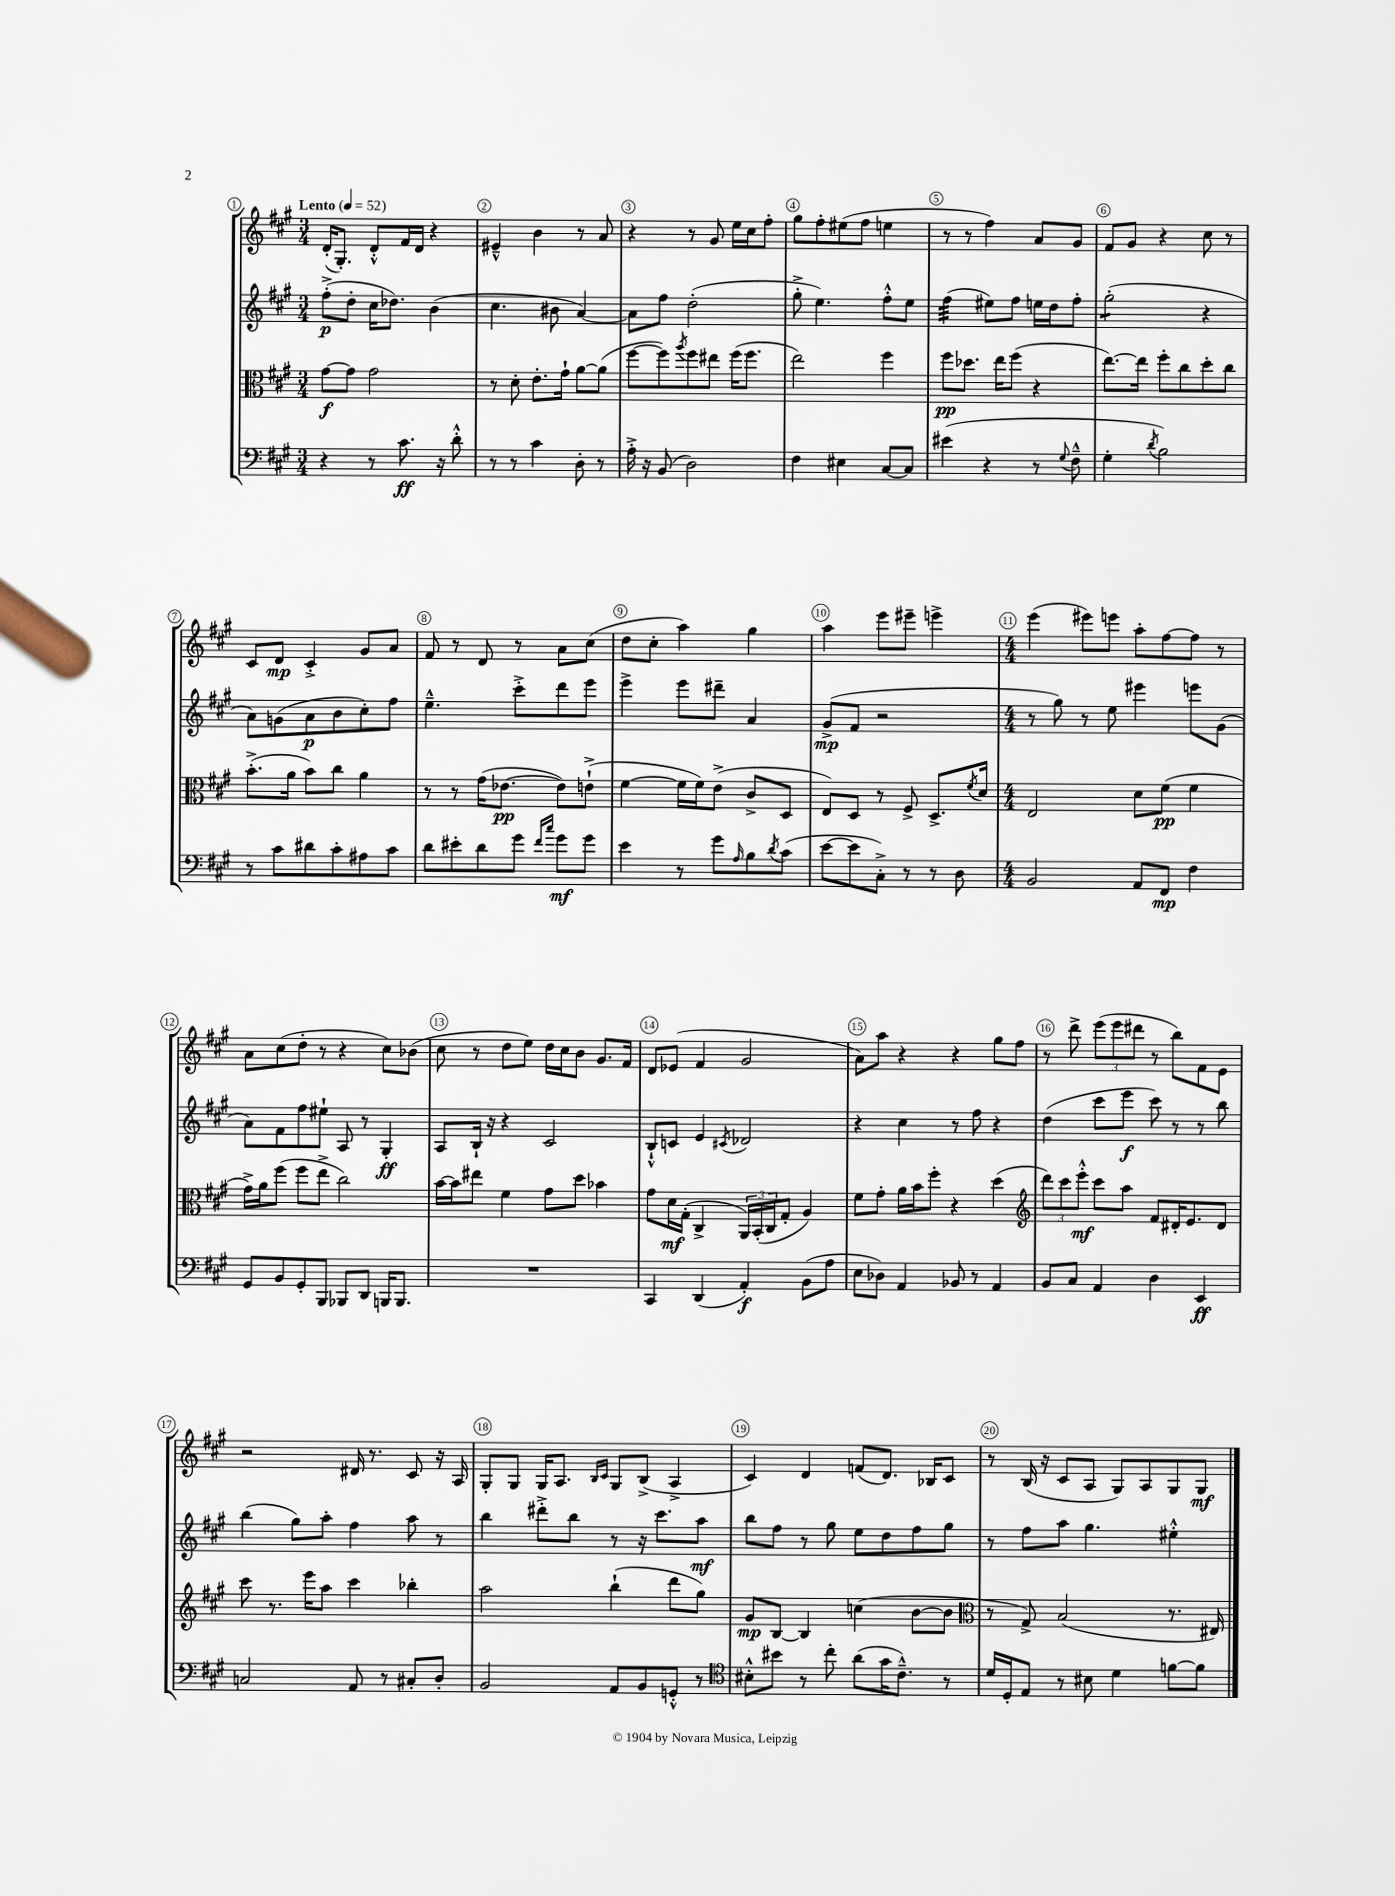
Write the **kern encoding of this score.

**kern	**kern	**kern	**kern
*staff4	*staff3	*staff2	*staff1
*clefF4	*clefC3	*clefG2	*clefG2
*k[f#c#g#]	*k[f#c#g#]	*k[f#c#g#]	*k[f#c#g#]
*M3/4	*M3/4	*M3/4	*M3/4
*MM52	*MM52	*MM52	*MM52
4r	[8g#\L	(8ff#'^\L	(16d'/LK
.	.	.	8.G#'/J)
.	8g#\]J	8dd'\J	.
8r	2g#\	16cc#\LK	8d'^^/L
.	.	8.dd-\J)	.
8.c#\	.	.	16f#/L
.	.	.	16d/JJ
.	.	(4b\	4r
16r	.	.	.
8d'^^\	.	.	.
=	=	=	=
8r	8r	4.cc#\	4e#~^^/
8r	8d'\	.	.
4c#\	8.e'\L	.	4b\
.	.	8b#\	.
.	16g#`\Jk	.	.
8D'\	[8a\L	[4a/)	8r
8r	(8a\]J	.	8a/
=	=	=	=
16A'^\	[8ff#\L	8a\]L	4r
16r	.	.	.
(8BB/	8ff#\])	8ff#\J	.
.	8qaa/	.	.
2D\)	8ff#\	(2dd'\	8r
.	8ee#\J	.	8g#/
.	(16ff#\LK	.	16ee\LL
.	8.ff#\J	.	16cc#\J
.	.	.	8ff#'\J
=	=	=	=
4F#\	2ee\)	8gg#'^\	8gg#\L
.	.	4.ee\)	8ff#'\
4E#\	.	.	(8ee#\
.	.	.	8ff#\J
[8C#/L	4ff#\	8ff#'^^\L	4ee\
8C#/]J	.	8ee\J	.
=	=	=	=
(4e#\	8ff#\L	(4ff#\	8r
.	8.dd-\J	.	8r
4r	.	8ee#\L)	4ff#\)
.	16ee\LK	.	.
.	(8ff#\J	8ff#\J	.
8r	4r	16ee\LL	8a/L
.	.	16dd\J	.
8qqG#/	.	.	.
8F#~^^\	.	8ff#'\J	8g#/J
=	=	=	=
4G#'\	[8.ee\L)	(2gg#'\	8f#/L
.	.	.	8g#/J
.	16ee\]Jk	.	.
8qd/	.	.	.
2B\)	8ff#'\L	.	4r
.	8cc#\	.	.
.	8dd'\	4r	8cc#\
.	8cc#\J	.	8r
=	=	=	=
8r	(8.b'^\L	8a\L)	8c#/L
8c#\L	.	(8g\	8d/J
.	16a\Jk	.	.
8d#\	8b\L)	8a\	4c#'^/
8c#'\	8cc#\J	8b\	.
8A#\	4a\	8cc#'\)	8g#/L
8c#\J	.	8ff#\J	8a/J
=	=	=	=
8d\L	8r	4.ee~^^\	8f#/
8e#'\	8r	.	8r
8d\	(16g#\LK	.	8d/
.	[8.e-\J	.	.
8g#\J	.	8ccc#'^\L	8r
16qqf#/LL	.	.	.
16qqcc#/JJ	.	.	.
8g#\L	8e-\]L)	8ddd\	8a\L
8g#\J	(8e`^\J	8eee\J	(8cc#\J
=	=	=	=
4e\	[4f#\	4eee^\	8dd\L
.	.	.	8cc#'\J
8r	16f#\]LL	8eee\L	4aa\)
.	16f#\J)	.	.
8g#\L	(8e^\J	8ddd#~\J	.
16qqA/	.	.	.
8B\	8c#^/L	4a/	4gg#\
8qd/	.	.	.
(8c#\J	8D/J	.	.
=	=	=	=
[8e\L	8E/L)	(8g#^/L	4aa\
8e\]	8D/J	8f#/J	.
8C#'^\J)	8r	2r	8eee\L
8r	8F#^/	.	8eee#~\J
8r	8.D^/L	.	4eee^\
8D\	.	.	.
.	8qf#/	.	.
.	16d/Jk	.	.
=	=	=	=
*M4/4	*M4/4	*M4/4	*M4/4
2BB/	2E/	8r	(4eee\
.	.	8gg#\)	.
.	.	8r	8eee#\L)
.	.	8ee\	8eee\J
8AA/L	8d\L	4eee#\	8aa'\L
8FF#/J	(8f#\J	.	[8ff#\
4F#\	4f#\	8eee\L	8ff#\]J
.	.	(8g#\J	8r
=	=	=	=
8GG#/L	16g#^\LL)	8a\L)	8a\L
.	16a\J	.	.
8BB/	(8ff#\J	8f#\	(8cc#\
8GG#'/	8ff#\L	8ff#\	8dd'\J
8BBB/J	8ee^\J	8ee#`\J	8r
8BBB-/L	2cc#\)	8A/	4r
8DD/J	.	8r	.
16BBB/LK	.	4G#'/	8cc#\L)
8.BBB/J	.	.	.
.	.	.	(8b-\J
=	=	=	=
1r	[16b\LL	8A/L	8cc#\
.	16b\]J	.	.
.	8ee#\J	16B`/Jk	8r
.	.	16r	.
.	4f#\	4r	8dd\L
.	.	.	8ee\J)
.	8g#\L	2c#/	16dd\LL
.	.	.	16cc#\J
.	8dd\J	.	8b\J
.	4b-\	.	8.g#/L
.	.	.	16f#/Jk
=	=	=	=
4CC#/	8g#\L	8B`^^/L	8d/L
.	16d\L	8c/J	(8e-/J
.	(16G#'\JJ	.	.
(4DD/	4C#^/	4e/	4f#/
.	.	8qc#/	.
4AA'/)	24AA/LL)	2d-/	2g#/
.	(24BB'/	.	.
.	24C#/J	.	.
.	8G#'/J	.	.
(8BB\L	4A/)	.	.
8A\J	.	.	.
=	=	=	=
8E\L	8f#\L	4r	8a\L)
8D-\J)	8g#'\J	.	8aa\J
4AA/	16a\LL	4cc#\	4r
.	16b\J	.	.
.	8ff#'\J	.	.
8BB-/	4r	8r	4r
8r	.	8ff#\	.
4AA/	(4dd\	4r	8gg#\L
.	.	.	8ff#\J
=	=	=	=
*	*clefG2	*	*
8BB/L	12ddd\L)	(4dd\	8r
.	12ccc#\	.	.
8C#/J	.	.	8ddd^\
.	12eee'^^\J	.	.
4AA/	8ccc#\L	8ccc#\L	(12eee\L
.	.	.	12eee\
.	8aa\J	8eee\J	.
.	.	.	12ddd#\J
4D\	8f#/L	8ccc#\)	8r
.	16d#'/K	8r	8bb\L)
.	8.e/	.	.
4EE/	.	8r	8f#\
.	8d#/J	8bb\	8e\J
=	=	=	=
2C/	8ccc#\	(4bb\	2r
.	8.r	.	.
.	.	8gg#\L)	.
.	16eee\LK	.	.
.	8aa\J	8aa'\J	.
8AA/	4ccc#\	4ff#\	16d#/
.	.	.	8.r
8r	.	.	.
8C#'/L	4bb-'\	8aa\	8c#/
8D'/J	.	8r	16r
.	.	.	16A/
=	=	=	=
2BB/	2aa\	4bb\	8G#'/L
.	.	.	8G#/J
.	.	8ddd#'^\L	16G#/LK
.	.	.	8.A/J
.	.	8bb\J	.
.	.	.	16qqB/LL
.	.	.	16qqc#/JJ
8AA/L	(4bb`\	8r	8G#/L
8BB/	.	16r	(8B^/J
.	.	8.ccc#\L	.
8GG'^^/J	8ddd\L	.	4A^/
8r	8gg#\J)	8aa\J	.
=	=	=	=
*clefC4	*	*	*
8B#'^^\L	8g#/L	8bb\L	4c#/)
8b#\J	[8B/J	8ff#\J	.
8r	4B/]	8r	4d/
8cc#'\	.	8gg#\	.
(8a\L	(4cc\	8ee\L	(8f/L
16g#\K	.	8dd\	8.d/J)
8.c#~^^\J)	.	.	.
.	[8b\L	8ff#\	.
.	.	.	16B-/LK
8r	8b\]J	8gg#\J	8c#/J
=	=	=	=
*	*clefC3	*	*
16d/LL	8r	8r	8r
16D'/J	.	.	.
8E/J	8G#^/)	8ff#\L	(16B/
.	.	.	16r
8r	(2B/	8aa\J	8c#/L
8B#\	.	4.gg#\	8A/J
4d\	.	.	8G#/L)
.	.	.	8A/
[8f\L	8.r	4ee#'^^\	8G#/
8f\]J	.	.	8G#/J
.	16E#/)	.	.
==	==	==	==
*-	*-	*-	*-
